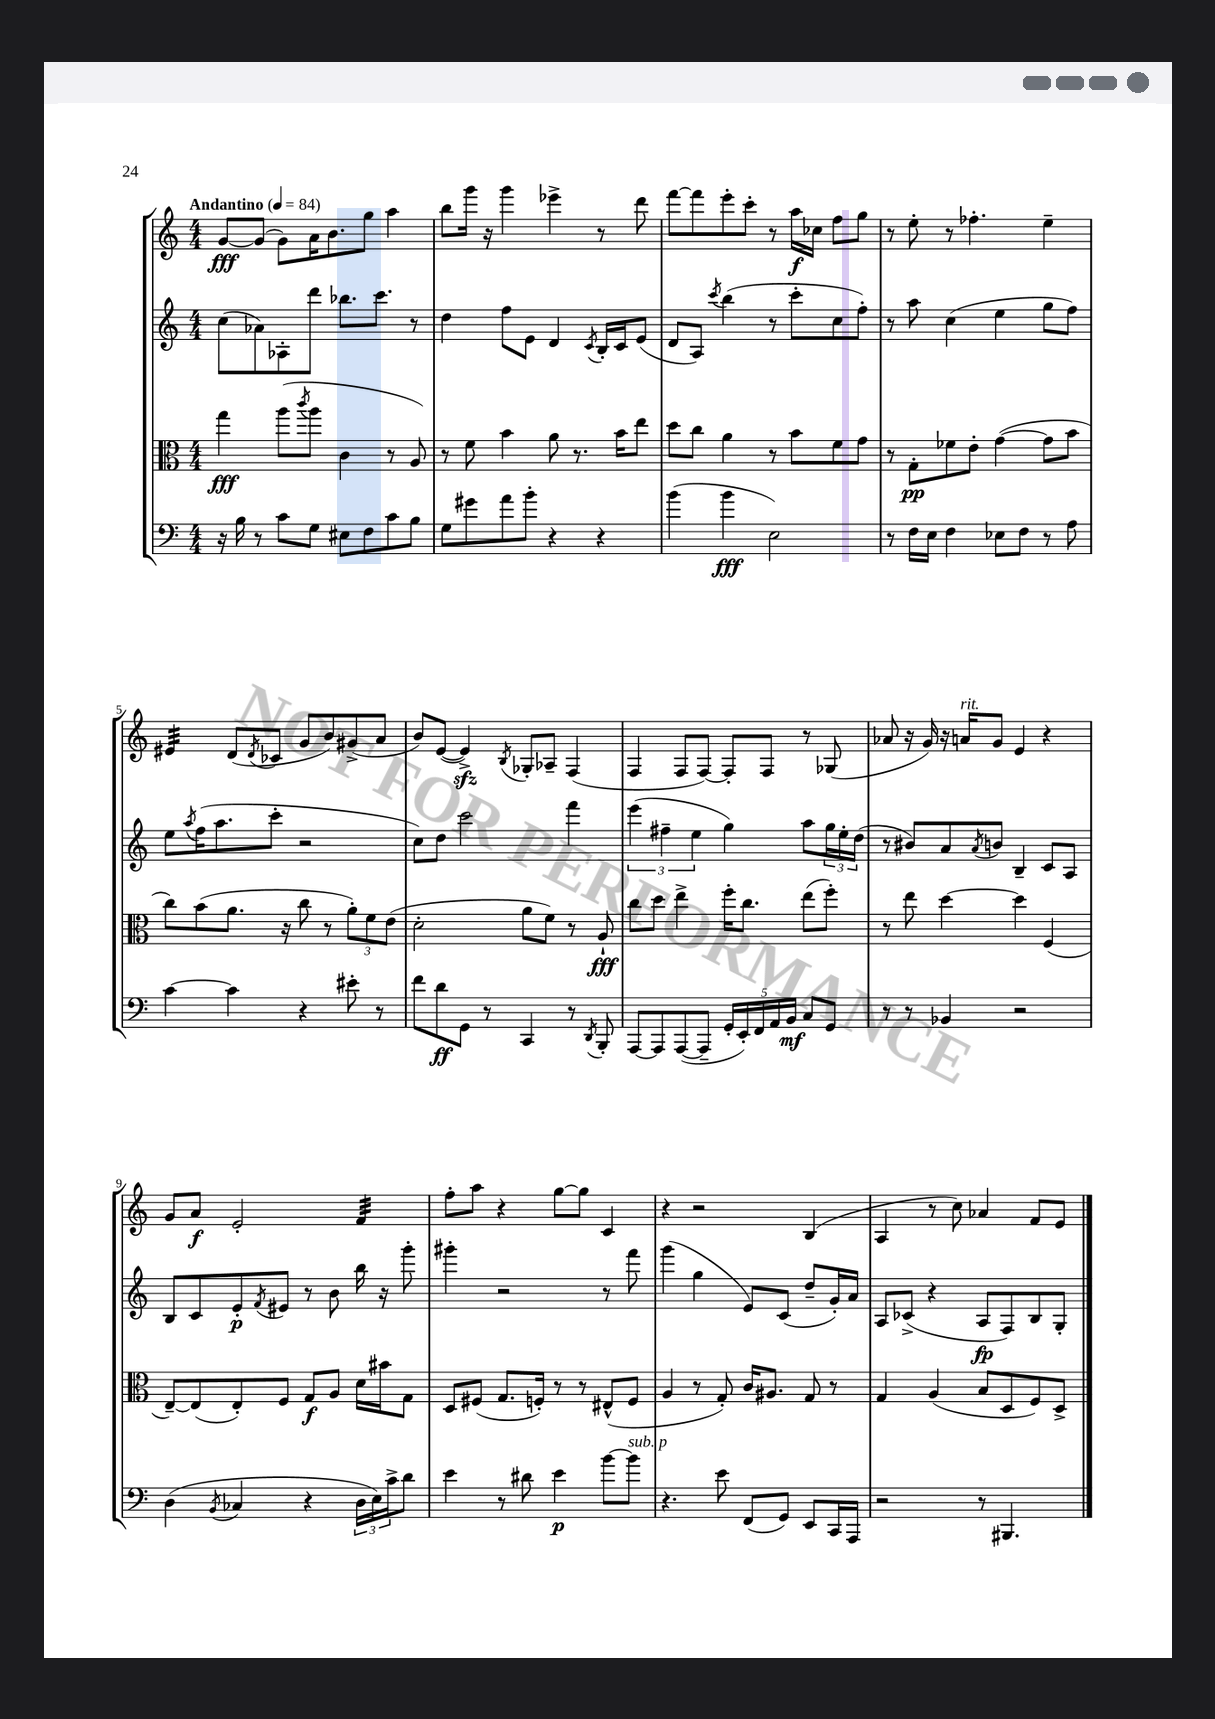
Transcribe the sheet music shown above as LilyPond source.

<<
\new StaffGroup <<
\new Staff = "s0" {
    \clef treble \key c \major \numericTimeSignature \time 4/4 \tempo "Andantino" 4 = 84
    g'8~\fff g'8( g'8) a'16 b'8. g''8 a''4 |
    b''8 g'''16 r16 g'''4 ees'''4-> r8 d'''8 |
    f'''8~ f'''8 e'''8-. c'''8-. r8 a''16\f ces''16 f''8 g''8 |
    r8 e''8-. r8 fes''4.-. e''4-- |
    eis'4:32 d'8( \acciaccatura { d'8 } ces'8 g'8 b'8) gis'8->( a'8 |
    b'8) e'8~( e'4->\sfz) \acciaccatura { b8 } ges8-. aes8-- f4( |
    f4 f8 f8~) f8-. f8 r8 ges8( |
    aes'8 r16 g'16) r16 a'16^\markup { \italic "rit." } g'8 e'4 r4 |
    g'8 a'8\f e'2-. f'4:32 |
    f''8-. a''8 r4 g''8~ g''8 c'4 |
    r4 r2 b4( |
    a4 r8 c''8) aes'4 f'8 e'8 \bar "|." |
}
\new Staff = "s1" {
    \clef treble \key c \major \numericTimeSignature \time 4/4
    c''8( aes'8) aes8-. d'''8 bes''8. c'''8. r8 |
    d''4 f''8 e'8 d'4 \acciaccatura { c'8 } b16-. c'16 e'8( |
    d'8 a8) \acciaccatura { c'''8 } b''4( r8 c'''8-. c''8 f''8-.) |
    r8 a''8 c''4( e''4 g''8 f''8) |
    e''8 \acciaccatura { a''8 } f''16( a''8. c'''8-. r2 |
    c''8) d''8 c'''2 f'''4 |
    \tuplet 3/2 { e'''4( fis''4-- e''4 } g''4) a''8 \tuplet 3/2 { g''16 e''16-. d''16( } |
    r8 bis'8) a'8 \acciaccatura { a'8 } b'8 b4-- c'8 a8 |
    b8 c'8 e'8-.\p \acciaccatura { f'8 } eis'8 r8 b'8 b''16 r16 g'''8-. |
    gis'''4-. r2 r8 f'''8 |
    g'''4( g''4 e'8) c'8( d''8-- g'16-.) a'16 |
    a8 ces'8->( r4 a8\fp f8) b8 g8-. \bar "|." |
}
\new Staff = "s2" {
    \clef alto \key c \major \numericTimeSignature \time 4/4
    g''4\fff a''8( \acciaccatura { c'''8 } a''8 c'4 r8 a8) |
    r8 f'8 b'4 a'8 r8. b'16 e''8 |
    d''8 c''8 a'4 r8 b'8 f'8 g'8 |
    r8 g8-.\pp fes'8 e'8-. g'4~( g'8 b'8 |
    c''8) b'8( a'8. r16 c''8 r8 \tuplet 3/2 { a'8-.) f'8 e'8( } |
    d'2-. a'8 f'8) r8 a8-!\fff |
    c''8 d''8 e''4-> f''16-. c''8. e''8( f''8-.) |
    r8 e''8 d''4~ d''4 f4( |
    e8~--) e8( e8-.) f8 g8\f a8 d'16 bis'16 g8 |
    d8 fis8( g8. f16-.) r8 r8 eis8-^( f8 |
    a4 r8 g8-.) c'16 ais8. g8 r8 |
    g4 a4( b8 d8 f8) d8-> \bar "|." |
}
\new Staff = "s3" {
    \clef bass \key c \major \numericTimeSignature \time 4/4
    r16 b16 r8 c'8 g8 eis8 f8 c'8 b8 |
    g8 gis'8 a'8 b'8-. r4 r4 |
    b'4( b'4\fff e2) |
    r8 f16 e16 f4 ees8 f8 r8 a8 |
    c'4~ c'4 r4 eis'8-. r8 |
    f'8 d'8\ff g,8 r8 c,4 r8 \acciaccatura { d,8 } b,,8-. |
    a,,8~ a,,8 a,,8~( a,,8-- \tuplet 5/4 { g,16-. e,16-.) f,16 a,16 b,16\mf } c8 g,8 |
    r8 r8 bes,4 r2 |
    d4( \acciaccatura { b,8 } ces4 r4 \tuplet 3/2 { d16 e16) c'16-> } d'8 |
    e'4 r8 dis'8 e'4\p b'8~ b'8^\markup { \italic "sub. p" } |
    r4. e'8 f,8( g,8) e,8 c,16 a,,16 |
    r2 r8 bis,,4. \bar "|." |
}
>>
>>
